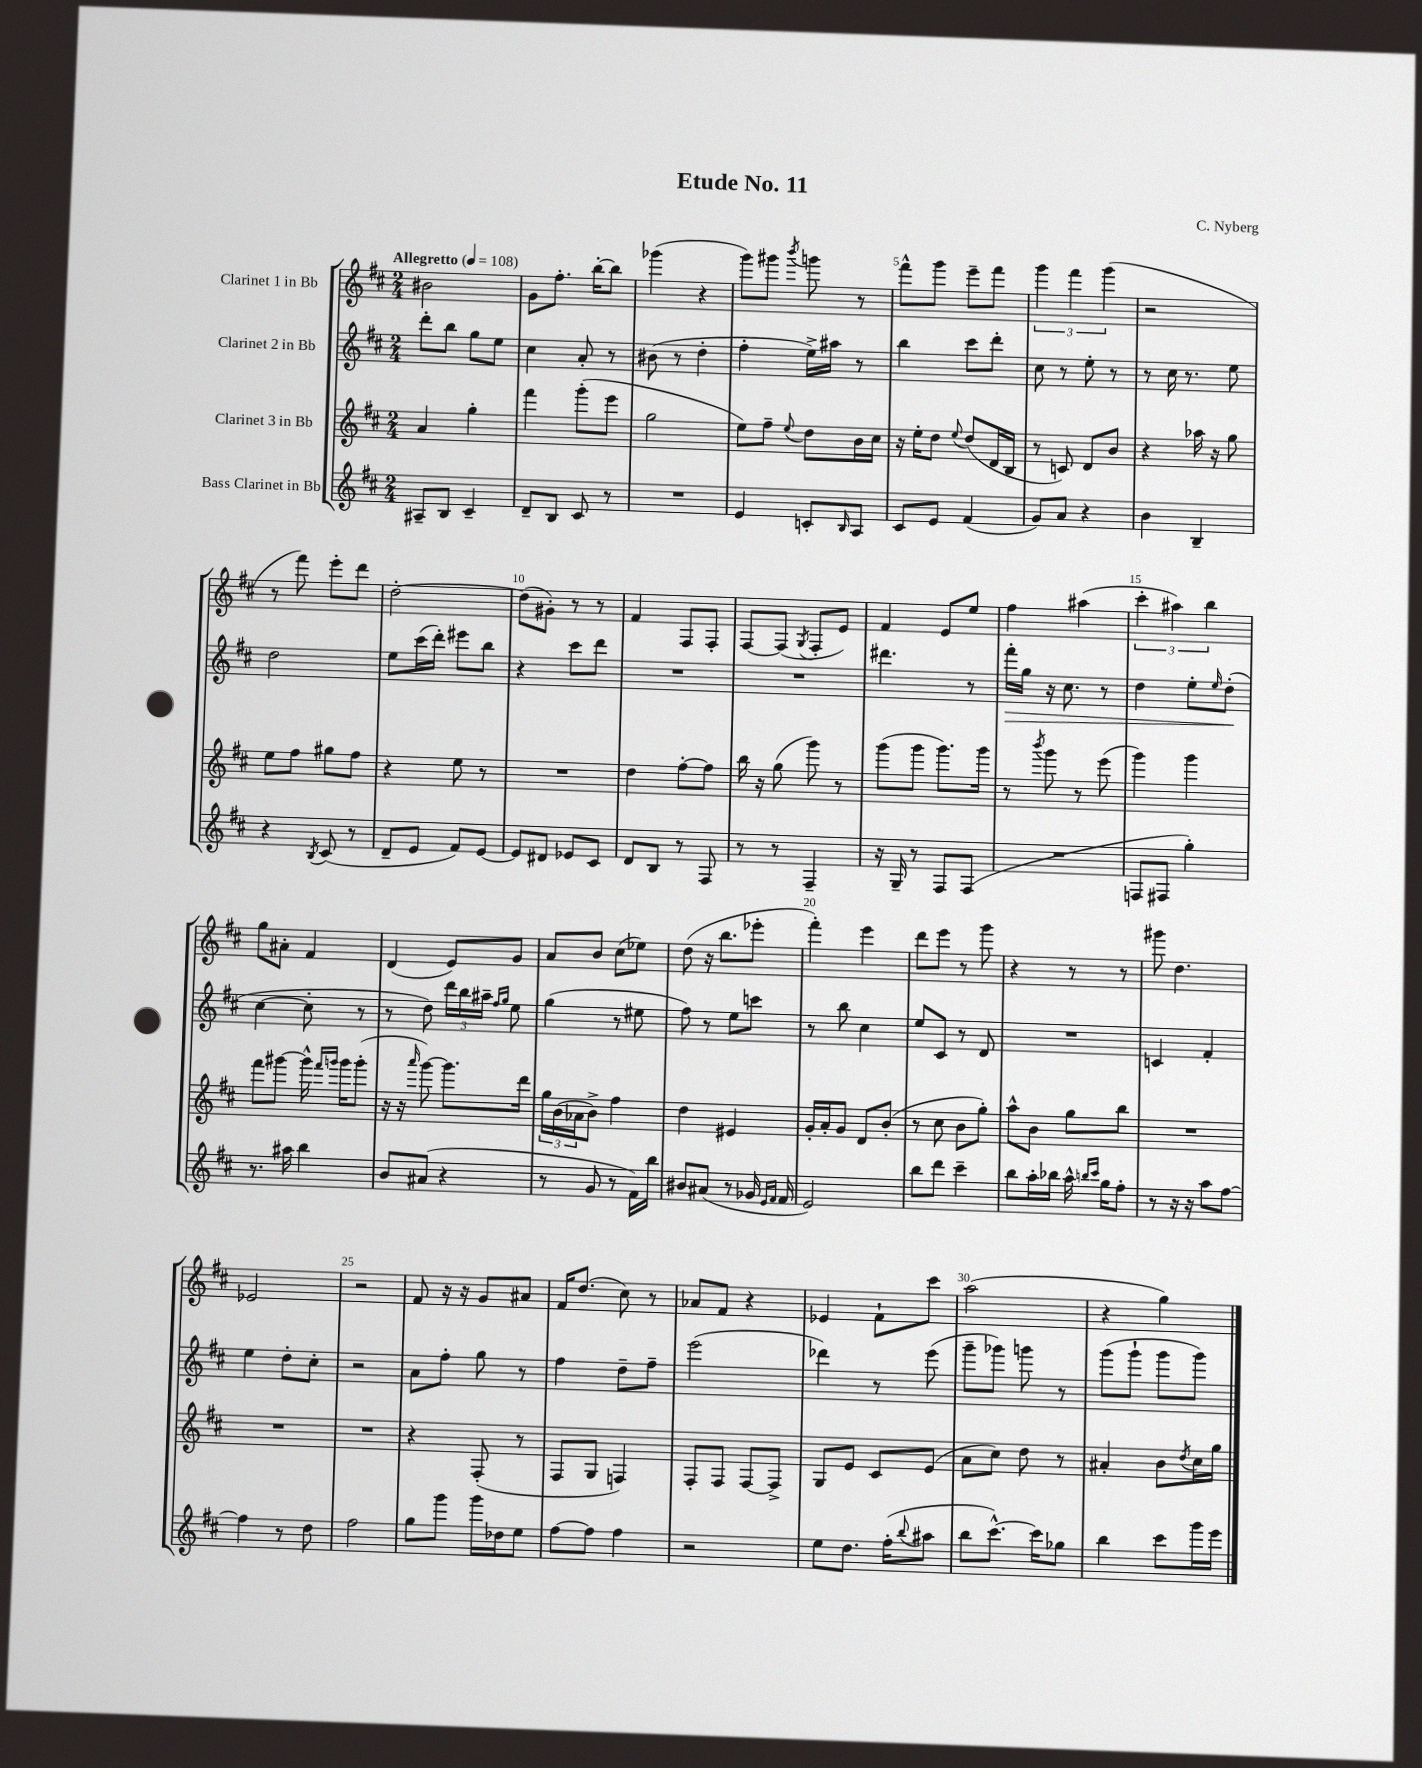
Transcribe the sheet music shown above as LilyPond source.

\header { title = "Etude No. 11" composer = "C. Nyberg" }
<<
\new StaffGroup <<
\new Staff = "s0" \with { instrumentName = "Clarinet 1 in Bb" } {
    \clef treble \key d \major \numericTimeSignature \time 2/4 \tempo "Allegretto" 4 = 108
    bis'2 |
    g'8 fis''8.-. b''16~-. b''8 |
    ges'''4( r4 |
    g'''8) gis'''8 \acciaccatura { b'''8 } g'''8 r8 |
    fis'''8-^ g'''8 e'''8-- fis'''8 |
    \tuplet 3/2 { g'''4 fis'''4 g'''4( } |
    r2 |
    r8 fis'''8) e'''8-. d'''8 |
    d''2~-. |
    d''8( gis'8-.) r8 r8 |
    fis'4 fis8 fis8-. |
    fis8~ fis8( \acciaccatura { g8 } fis8-. e'8) |
    fis'4 e'8 e''8 |
    fis''4 ais''4( |
    \tuplet 3/2 { cis'''4-. ais''4) b''4 } |
    g''8 ais'8-. fis'4 |
    d'4( e'8) g'8 |
    a'8 b'8 cis''8( ees''8) |
    d''8( r16 b''8. ees'''8-. |
    fis'''4-.) e'''4 |
    d'''8 e'''8 r8 g'''8 |
    r4 r8 r8 |
    gis'''8 d''4. |
    ees'2 |
    r2 |
    fis'8 r16 r16 g'8 ais'8 |
    fis'16 d''8.( cis''8) r8 |
    aes'8 fis'8 r4 |
    ees'4 fis'8-! cis'''8 |
    a''2( |
    r4 g''4) \bar "|." |
}
\new Staff = "s1" \with { instrumentName = "Clarinet 2 in Bb" } {
    \clef treble \key d \major \numericTimeSignature \time 2/4
    d'''8-. b''8 g''8 e''8 |
    cis''4 a'8-. r8 |
    bis'8( r8 d''4-. |
    fis''4-. e''16->) ais''16 r8 |
    b''4 cis'''8 d'''8-. |
    cis''8 r8 e''8-. r8 |
    r8 cis''16 r8. e''8 |
    d''2 |
    e''8 cis'''16( d'''16-.) eis'''8 b''8 |
    r4 cis'''8 d'''8 |
    R2 |
    R2 |
    dis'''4. r8 |
    fis'''16-.\> g''16 r16 cis''8. r8 |
    d''4 e''8-. \grace { e''16 } d''8-.\!( |
    cis''4~ cis''8-. r8 |
    r8 d''8) \tuplet 3/2 { d'''16 b''16 ais''16-- } \grace { fis''16 g''16 } e''8 |
    g''4( r8 eis''8 |
    fis''8) r8 e''8 c'''8 |
    r8 b''8 cis''4 |
    e''8 cis'8 r8 d'8 |
    R2 |
    c'4 fis'4-. |
    e''4 d''8-. cis''8-. |
    r2 |
    a'8 fis''8-. g''8 r8 |
    fis''4 d''8-- fis''8-- |
    e'''2( |
    des'''4) r8 e'''8( |
    g'''8-- ges'''8) g'''8 r8 |
    g'''8( g'''8-! g'''8 g'''8) \bar "|." |
}
\new Staff = "s2" \with { instrumentName = "Clarinet 3 in Bb" } {
    \clef treble \key d \major \numericTimeSignature \time 2/4
    a'4 g''4-. |
    fis'''4 g'''8-.( e'''8 |
    g''2 |
    e''8) fis''8-- \appoggiatura { e''8 } d''8 b'16 cis''16 |
    r16 e''16-. d''8 \appoggiatura { e''8 } d''8( d'16 b16 |
    r8 c'8) d'8 b'8 |
    r4 aes''16 r16 g''8 |
    e''8 fis''8 gis''8 fis''8 |
    r4 e''8 r8 |
    R2 |
    d''4 fis''8~-. fis''8 |
    b''16 r16 g''8( g'''8) r8 |
    g'''8( g'''8 g'''8.) g'''16 |
    r8 \acciaccatura { b'''8 } g'''8 r8 e'''8( |
    g'''4) g'''4 |
    fis'''8 gis'''8~ gis'''16-^ \grace { fis'''16 g'''16 } g'''16 g'''8-.( |
    r16 r16 \grace { a'''16 } g'''8~) g'''8. d'''16 |
    \tuplet 3/2 { g''16 b'16( aes'16 } b'8->) fis''4 |
    d''4 eis'4 |
    g'16-. a'16-. g'8 d'8 b'8-.( |
    r8 cis''8 b'8 g''8-.) |
    a''8-^ b'8 g''8 b''8 |
    R2 |
    R2 |
    R2 |
    r4 fis8-.( r8 |
    fis8 g8 f4) |
    fis8-. fis8 fis8~ fis8-> |
    g8 e'8 cis'8 e'8( |
    a'8 cis''8) d''8 r8 |
    ais'4-. b'8 \acciaccatura { d''8 } cis''16 g''16 \bar "|." |
}
\new Staff = "s3" \with { instrumentName = "Bass Clarinet in Bb" } {
    \clef treble \key d \major \numericTimeSignature \time 2/4
    ais8-- b8 cis'4-- |
    d'8-- b8 cis'8 r8 |
    R2 |
    e'4 c'8-. \grace { b16 } a8 |
    cis'8 e'8 fis'4( |
    g'8) a'8 r4 |
    b'4 b4-- |
    r4 \acciaccatura { b8 } cis'8( r8 |
    d'8-- e'8 fis'8) e'8~ |
    e'8 dis'8 ees'8 cis'8 |
    d'8 b8 r8 fis8 |
    r8 r8 fis4-- |
    r16 g16-- r8 fis8 fis8( |
    R2 |
    f8 fis8 g''4-.) |
    r8. ais''16 b''4 |
    b'8 ais'8( r4 |
    r8 g'8 r8 fis'16) b''16 |
    bis'8 ais'8( r8 ges'16 \grace { e'16 fis'16 } fis'16 |
    e'2) |
    b''8 d'''8 cis'''4-- |
    b''8 a''16-. bes''16 a''16-^ \grace { b''16 cis'''16 } g''16 fis''8-. |
    r8 r16 r16 a''8 fis''8~ |
    fis''4 r8 d''8 |
    fis''2 |
    g''8 g'''8 g'''16 des''16 e''8 |
    fis''8~ fis''8 fis''4 |
    r2 |
    e''8 d''8. fis''16-.( \appoggiatura { b''8 } ais''8 |
    b''8 cis'''8.~-^) cis'''16 ges''8 |
    b''4 cis'''8 g'''16 e'''16 \bar "|." |
}
>>
>>
\layout { \context { \Score \override BarNumber.break-visibility = ##(#f #t #t) barNumberVisibility = #(every-nth-bar-number-visible 5) } }
